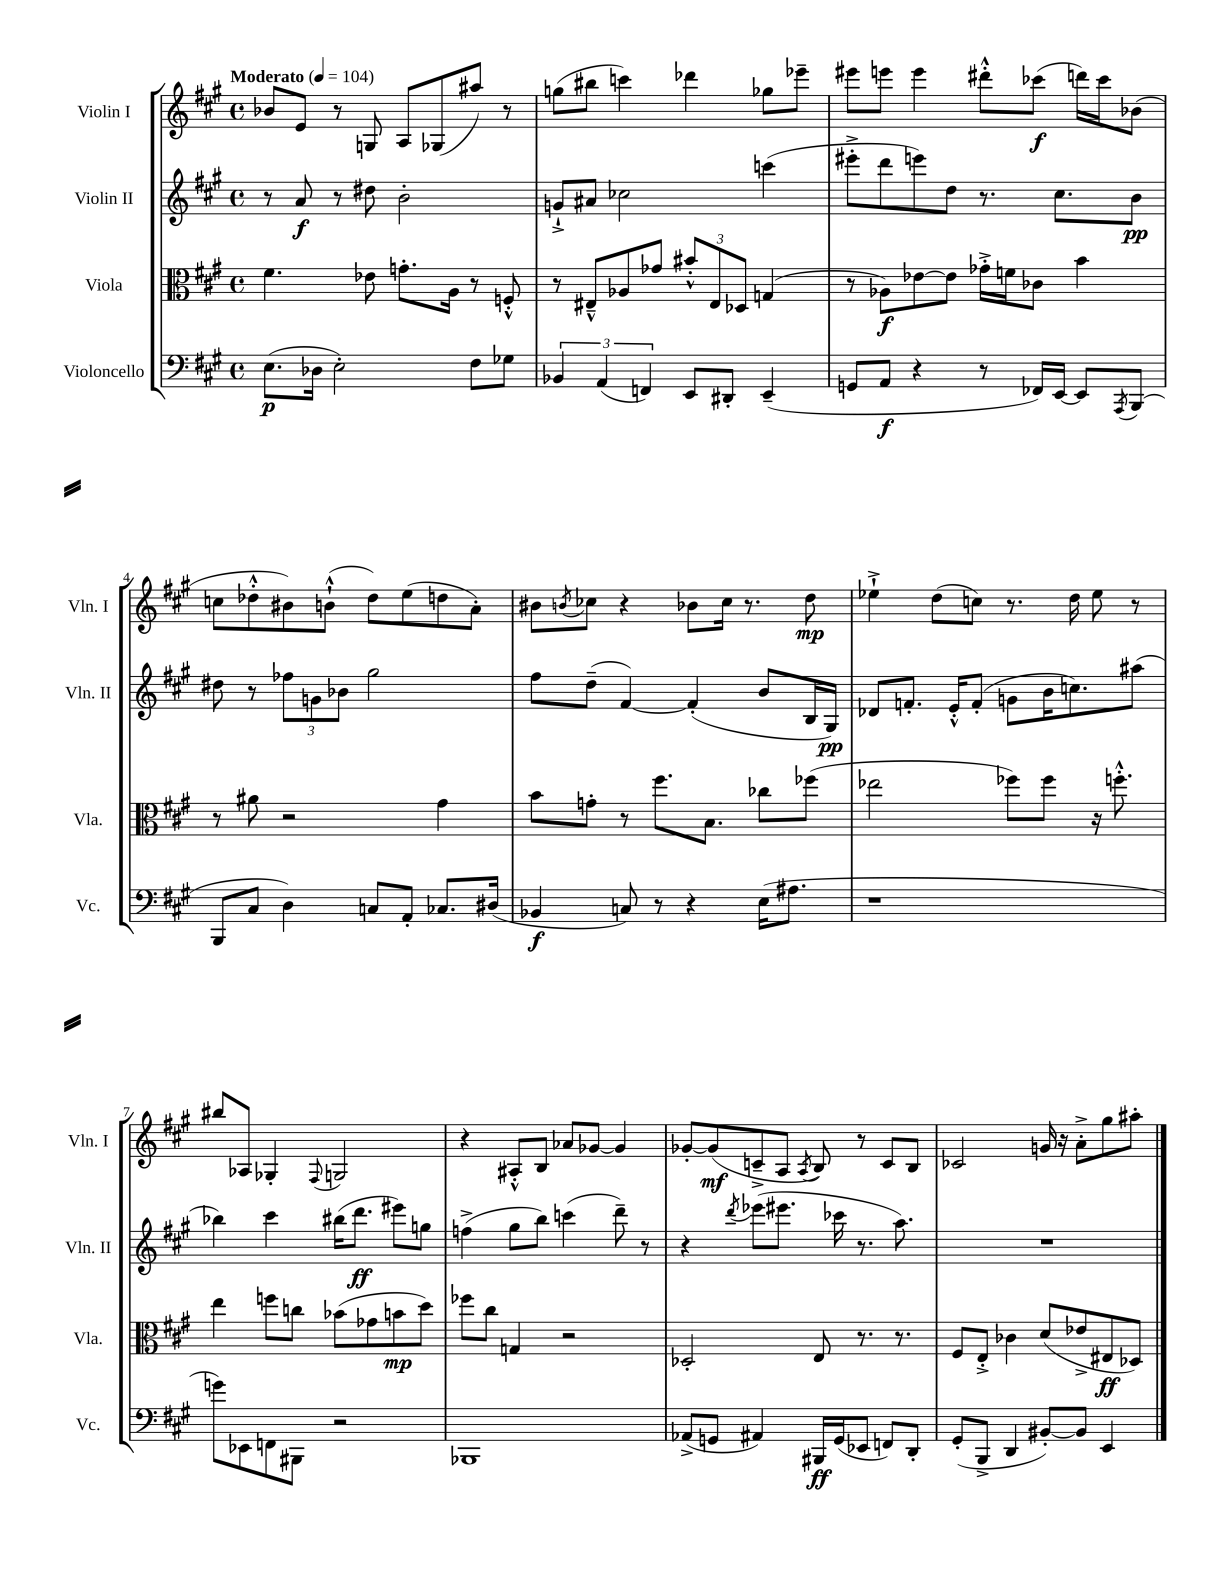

**kern	**kern	**kern	**kern
*staff4	*staff3	*staff2	*staff1
*clefF4	*clefC3	*clefG2	*clefG2
*k[f#c#g#]	*k[f#c#g#]	*k[f#c#g#]	*k[f#c#g#]
*M4/4	*M4/4	*M4/4	*M4/4
*met(c)	*met(c)	*met(c)	*met(c)
*MM104	*MM104	*MM104	*MM104
(8.E	4.f#	8r	8b-
.	.	8a	8e
16D-	.	.	.
2E')	.	8r	8r
.	8e-	8dd#	8G
.	8.g'	2b'	8A
.	.	.	(8G-
.	16A	.	.
8F#	8r	.	8aa#)
8G-	8F'^^	.	8r
=	=	=	=
6BB-	8r	8g`^	(8gg
.	8E#~^^	8a#	8bb#
(6AA	.	.	.
.	8A-	2cc-	4ccc)
6FF)	.	.	.
.	8g-	.	.
8EE	12b#'^^	.	4ddd-
.	12E#	.	.
8DD#'	.	.	.
.	12D-	.	.
(4EE~	(4G	(4ccc	8gg-
.	.	.	8eee-~
=	=	=	=
8GG	8r	8eee#'^	8eee#
8AA	8A-)	8ddd	8eee
4r	[8e-	8eee)	4eee
.	8e-]	8dd	.
8r	16g-'^	8.r	8ddd#'^^
.	16f	.	.
16FF-)	8c-	.	(8ccc-
[16EE	.	8.cc#	.
8EE]	4b	.	16ddd)
.	.	.	16ccc-
8qAAA	.	.	.
(8BBB	.	8b	(8b-
=	=	=	=
8BBB	8r	8dd#	8cc
8C#	8a#	8r	8dd-'^^
4D)	2r	12ff-	8b#)
.	.	12g	.
.	.	.	(8b`^^
.	.	12b-	.
8C	.	2gg#	8dd-)
8AA'	.	.	(8ee
8.C-	4g#	.	8dd
.	.	.	8a')
(16D#	.	.	.
=	=	=	=
4BB-	8b	8ff#	8b#
.	.	.	8qb
.	8g'	(8dd~	8cc-
8C)	8r	[4f#)	4r
8r	8.ff#	.	.
4r	.	(4f#']	8b-
.	8.B	.	.
.	.	.	16cc-
.	.	.	8.r
(16E	8cc-	8b	.
8.A#	.	.	.
.	(8ff-	16B	8dd
.	.	16G#)	.
=	=	=	=
1r	2ee-	8d-	4ee-`^
.	.	8.f'	.
.	.	.	(8dd
.	.	16e'^^	.
.	.	(8f'	8cc)
.	8ff-)	8g	8.r
.	8ff-	16b	.
.	.	8.cc)	16dd
.	16r	.	8ee-
.	8.ff'^^	.	.
.	.	(8aa#	8r
=	=	=	=
8g)	4ee	4bb-)	8bb#
8EE-	.	.	8A-
8FF	8ff	4ccc#	4G-'
8BBB#	8cc	.	.
.	.	.	8qqF#
2r	(8b-	(16bb#	2G
.	.	8.ddd	.
.	8g-	.	.
.	8b	8eee#)	.
.	8dd)	8gg	.
=	=	=	=
1BBB-	8ff-	(4ff^	4r
.	8cc#	.	.
.	4G	8gg#	8A#'^^
.	.	8bb)	8B
.	2r	(4ccc	8a-
.	.	.	[8g-
.	.	8ddd~)	4g-]
.	.	8r	.
=	=	=	=
(8AA-^	2D-'	4r	[8g-'
8GG	.	.	(8g-]
.	.	8qddd	.
4AA#)	.	(8eee-	8c~^
.	.	8.eee#	8A
.	.	.	8qA
16BBB#	8E	.	8B)
(16GG	.	16ccc-	.
8EE-	8.r	8.r	8r
8FF)	.	.	8c
.	8.r	8.aa)	.
8DD'	.	.	8B
=	=	=	=
(8GG#'	8F#	1r	2c-
8BBB^	8E'^	.	.
4DD	4c-	.	.
[8BB#')	(8d	.	16g
.	.	.	16r
8BB#]	8e-^	.	8a'^
4EE	8E#	.	8gg#
.	8D-)	.	8aa#'
==	==	==	==
*-	*-	*-	*-
